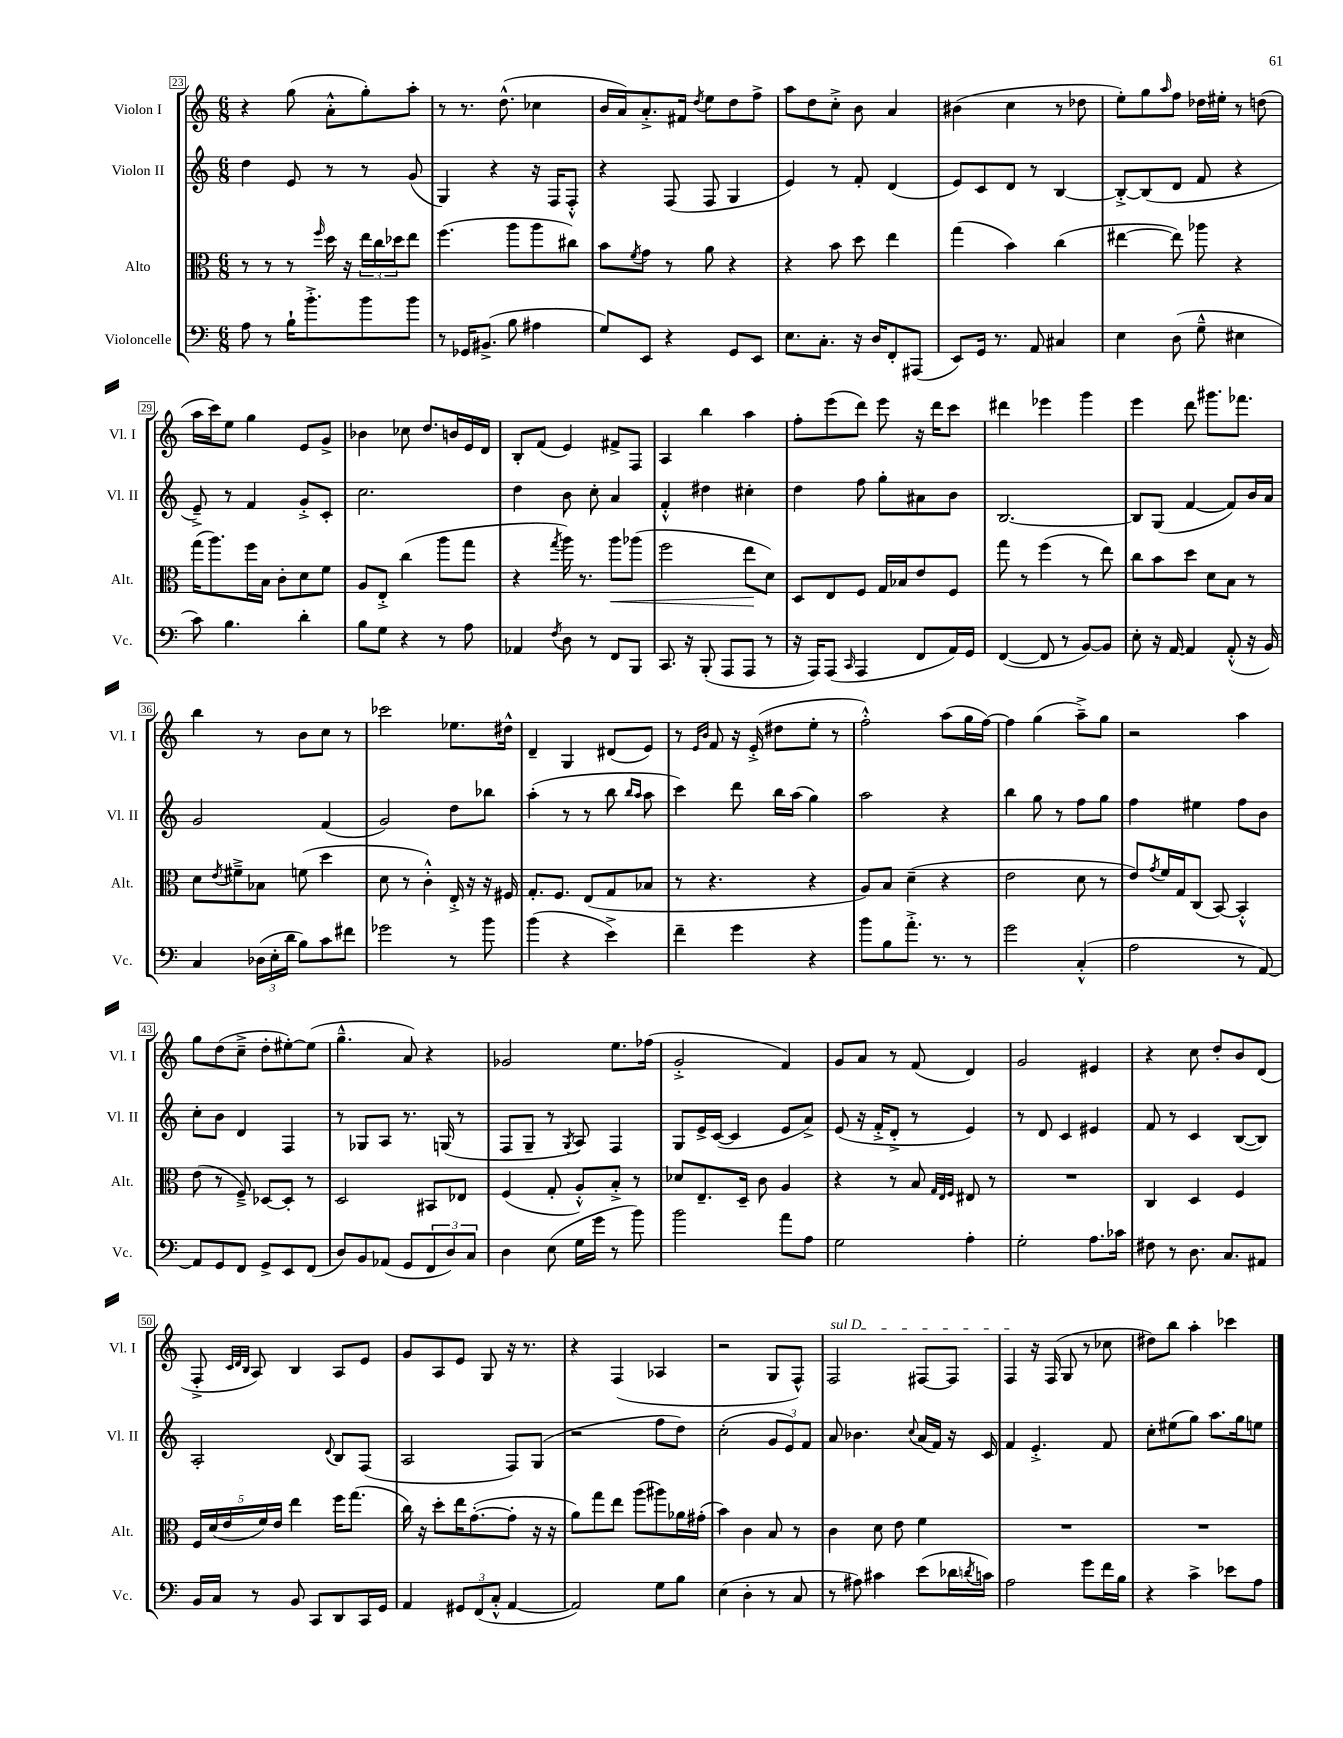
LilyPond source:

<<
\new StaffGroup <<
\new Staff = "s0" \with { instrumentName = "Violon I" shortInstrumentName = "Vl. I" } {
    \clef treble \key c \major \numericTimeSignature \time 6/8
    r4 g''8( a'8-.-^ g''8-.) a''8-. |
    r8 r8. d''8.-^( ces''4 |
    b'16 a'16) a'8.-.-> fis'16 \acciaccatura { d''8 } e''8 d''8 f''8-> |
    a''8 d''8 c''8-.-> b'8 a'4 |
    bis'4( c''4 r8 des''8 |
    e''8-.) g''8 \grace { a''16 } f''8 des''16 eis''16-. r8 d''8( |
    a''16 c'''16) e''8 g''4 e'8 g'8-> |
    bes'4 ces''8 d''8. b'16 e'16 d'16 |
    b8-. f'8( e'4) fis'8-> f8 |
    a4 b''4 a''4 |
    f''8-. e'''8( d'''8) e'''8 r16 d'''16 c'''8 |
    dis'''4 ees'''4 g'''4 |
    e'''4 d'''8 gis'''8. fes'''8. |
    b''4 r8 b'8 c''8 r8 |
    ces'''2 ees''8. dis''16-^ |
    d'4-- g4 dis'8( e'8) |
    r8 \grace { e'16 b'16 } f'8 r16 e'16-.->( dis''8 e''8-. r8 |
    f''2-.-^) a''8( g''16 f''16~) |
    f''4 g''4( a''8--->) g''8 |
    r2 a''4 |
    g''8 d''8( c''8---> d''8-. eis''8~-.) eis''8( |
    g''4.---^ a'8) r4 |
    ges'2 e''8. fes''16( |
    g'2-.-> f'4) |
    g'8 a'8 r8 f'8( d'4) |
    g'2 eis'4 |
    r4 c''8 d''8-. b'8 d'8( |
    f8-.-> \grace { c'32 d'32 b32 } a8) b4 a8 e'8 |
    g'8 a8 e'8 g8 r16 r8. |
    r4 f4( aes4 |
    r2 g8 f8-^) |
    \once \override TextSpanner.bound-details.left.text = \markup { \italic "sul D" } f2\startTextSpan fis8~ fis8 |
    f4\stopTextSpan r16 f16( g8 r8 ces''8 |
    dis''8) b''8 a''4-. ces'''4 \bar "|." |
}
\new Staff = "s1" \with { instrumentName = "Violon II" shortInstrumentName = "Vl. II" } {
    \clef treble \key c \major \numericTimeSignature \time 6/8
    d''4 e'8 r8 r8 g'8( |
    g4) r4 r16 f16 f8-.-^ |
    r4 f8( f8 g4 |
    e'4) r8 f'8-. d'4( |
    e'8) c'8 d'8 r8 b4~ |
    b8~-.-> b8( d'8 f'8 r4 |
    e'8--->) r8 f'4 g'8-.-> c'8-. |
    c''2. |
    d''4 b'8 c''8-. a'4 |
    f'4-.-^ dis''4 cis''4-. |
    d''4 f''8 g''8-. ais'8 b'8 |
    b2.~ |
    b8 g8( f'4~ f'8) b'16 a'16 |
    g'2 f'4( |
    g'2) d''8 bes''8 |
    a''4-.( r8 r8 b''8 \grace { b''16 a''16 } a''8 |
    c'''4) d'''8 b''16 a''16( g''4) |
    a''2 r4 |
    b''4 g''8 r8 f''8 g''8 |
    f''4 eis''4 f''8 b'8 |
    c''8-. b'8 d'4 f4 |
    r8 ges8 a8 r8. g16( r8 |
    f8 g8-- r8 \acciaccatura { g8 } a8) f4 |
    g8 e'16-> c'16~( c'4 e'8 a'8->) |
    e'8( r16 f'16-.-> d'8-.-> r8 e'4) |
    r8 d'8 c'4 eis'4 |
    f'8 r8 c'4 b8~( b8) |
    a2-. \appoggiatura { d'8 } b8 f8( |
    a2 f8) g8( |
    r2 f''8 d''8) |
    c''2-.( \tuplet 3/2 { g'8 e'8) f'8 } |
    a'8 bes'4. \appoggiatura { c''8 } a'16( f'16) r16 c'16 |
    f'4 e'4.-.-> f'8 |
    c''8-. eis''8( g''8) a''8. g''16 e''8 \bar "|." |
}
\new Staff = "s2" \with { instrumentName = "Alto" shortInstrumentName = "Alt." } {
    \clef alto \key c \major \numericTimeSignature \time 6/8
    r8 r8 r8 \grace { f''16 } d''16 r16 \tuplet 3/2 { e''16 c''16 des''16 } e''8 |
    f''4.( a''8 a''8 cis''8) |
    b'8 \acciaccatura { f'8 } g'8 r8 a'8 r4 |
    r4 b'8 d''8 e''4 |
    g''4( b'4) c''4( |
    eis''4~ eis''8) aes''8 r4 |
    g''16( a''8.) f''16 b16 c'8-. d'8 f'8 |
    a8 e8-.-> c''4( a''8 g''8 |
    r4 \acciaccatura { g''8 } a''16) r8. a''8\< aes''8( |
    f''2 e''8\! d'8) |
    d8 e8 f8 g16 bes16 e'8 f8 |
    g''8 r8 f''4( r8 e''8) |
    c''8 b'8 d''8 d'8 b8 r8 |
    d'8 \acciaccatura { e'8 } fis'8---> bes8 f'8( d''4 |
    d'8 r8 c'4-.-^) e16-.-> r16 r16 fis16 |
    g8.-. f8. e8( g8 bes8 |
    r8 r4. r4 |
    a8) b8 d'4--( r4 |
    e'2 d'8 r8 |
    e'8) \acciaccatura { g'8 } f'16 g16 c8( b,8~) b,4-.-^ |
    e'8( r8 f8--->) des8~ des8-. r8 |
    d2 bis,8 ees8 |
    f4( g8-. a8-.-^) b8-.-> r8 |
    des'8 e8.-- d16-- c'8 a4 |
    r4 r8 b8 \grace { g32 e32 f32 } eis8 r8 |
    R2. |
    c4 d4 f4 |
    \tuplet 5/4 { f16 d'16( e'16 f'16) e'16 } e''4 f''16 g''8.( |
    c''16) r16 d''8-. e''16 g'8.~-.( g'8-. r16 r16 |
    a'8) g''8 e''8 a''8( ais''8) aes'16 gis'16-.( |
    b'4) c'4 b8 r8 |
    c'4 d'8 e'8 f'4 |
    R2. |
    R2. \bar "|." |
}
\new Staff = "s3" \with { instrumentName = "Violoncelle" shortInstrumentName = "Vc." } {
    \clef bass \key c \major \numericTimeSignature \time 6/8
    a8 r8 b16-! b'8.-.-> b'8 b'8 |
    r8 ges,16 bis,8.->( b8 ais4 |
    g8) e,8 r4 g,8 e,8 |
    e8. c8.-. r16 d16 f,8-. ais,,8( |
    e,8) g,16 r8. a,8 cis4 |
    e4 d8( g8---^ eis4 |
    c'8) b4. d'4-. |
    b8 g8 r4 r8 a8 |
    aes,4 \acciaccatura { f8 } d8 r8 f,8 b,,8 |
    c,8. r16 b,,8-.( a,,8 a,,8 r8 |
    r16 a,,16) a,,8( \grace { c,16 } a,,4 f,8 a,16) g,16 |
    f,4~( f,8 r8 b,8~) b,8 |
    e8-. r16 a,16~ a,4 a,8-.-^( r16 b,16) |
    c4 \tuplet 3/2 { des16( e16-. d'16 } b8) c'8 fis'8 |
    ges'2 r8 b'8 |
    b'4( r4 e'4->) |
    f'4-- g'4 r4 |
    b'8 b8 a'8.-.-> r8. r8 |
    g'2 c4-.-^( |
    a2 r8 a,8~) |
    a,8 g,8 f,8 g,8-> e,8 f,8( |
    d8) b,8 aes,8( g,8 \tuplet 3/2 { f,8 d8) c8 } |
    d4 e8( g16 g'16 r8 b'8) |
    b'2 a'8 a8 |
    g2 a4-. |
    g2-. a8. ces'16 |
    fis8 r8 d8. c8. ais,8 |
    b,16 c16 r8 b,8 c,8 d,8 c,16 g,16 |
    a,4 \tuplet 3/2 { gis,8 f,8( c8-.-^ } a,4~ |
    a,2) g8 b8 |
    e4( d4-. r8 c8 |
    r8 ais8) cis'4 e'8( des'16 \acciaccatura { d'8 } c'16) |
    a2 g'8 f'16 b16 |
    r4 c'4-> ees'8 a8 \bar "|." |
}
>>
>>
\layout { \context { \Score currentBarNumber = #23 \override BarNumber.stencil = #(make-stencil-boxer 0.1 0.3 ly:text-interface::print) } }
